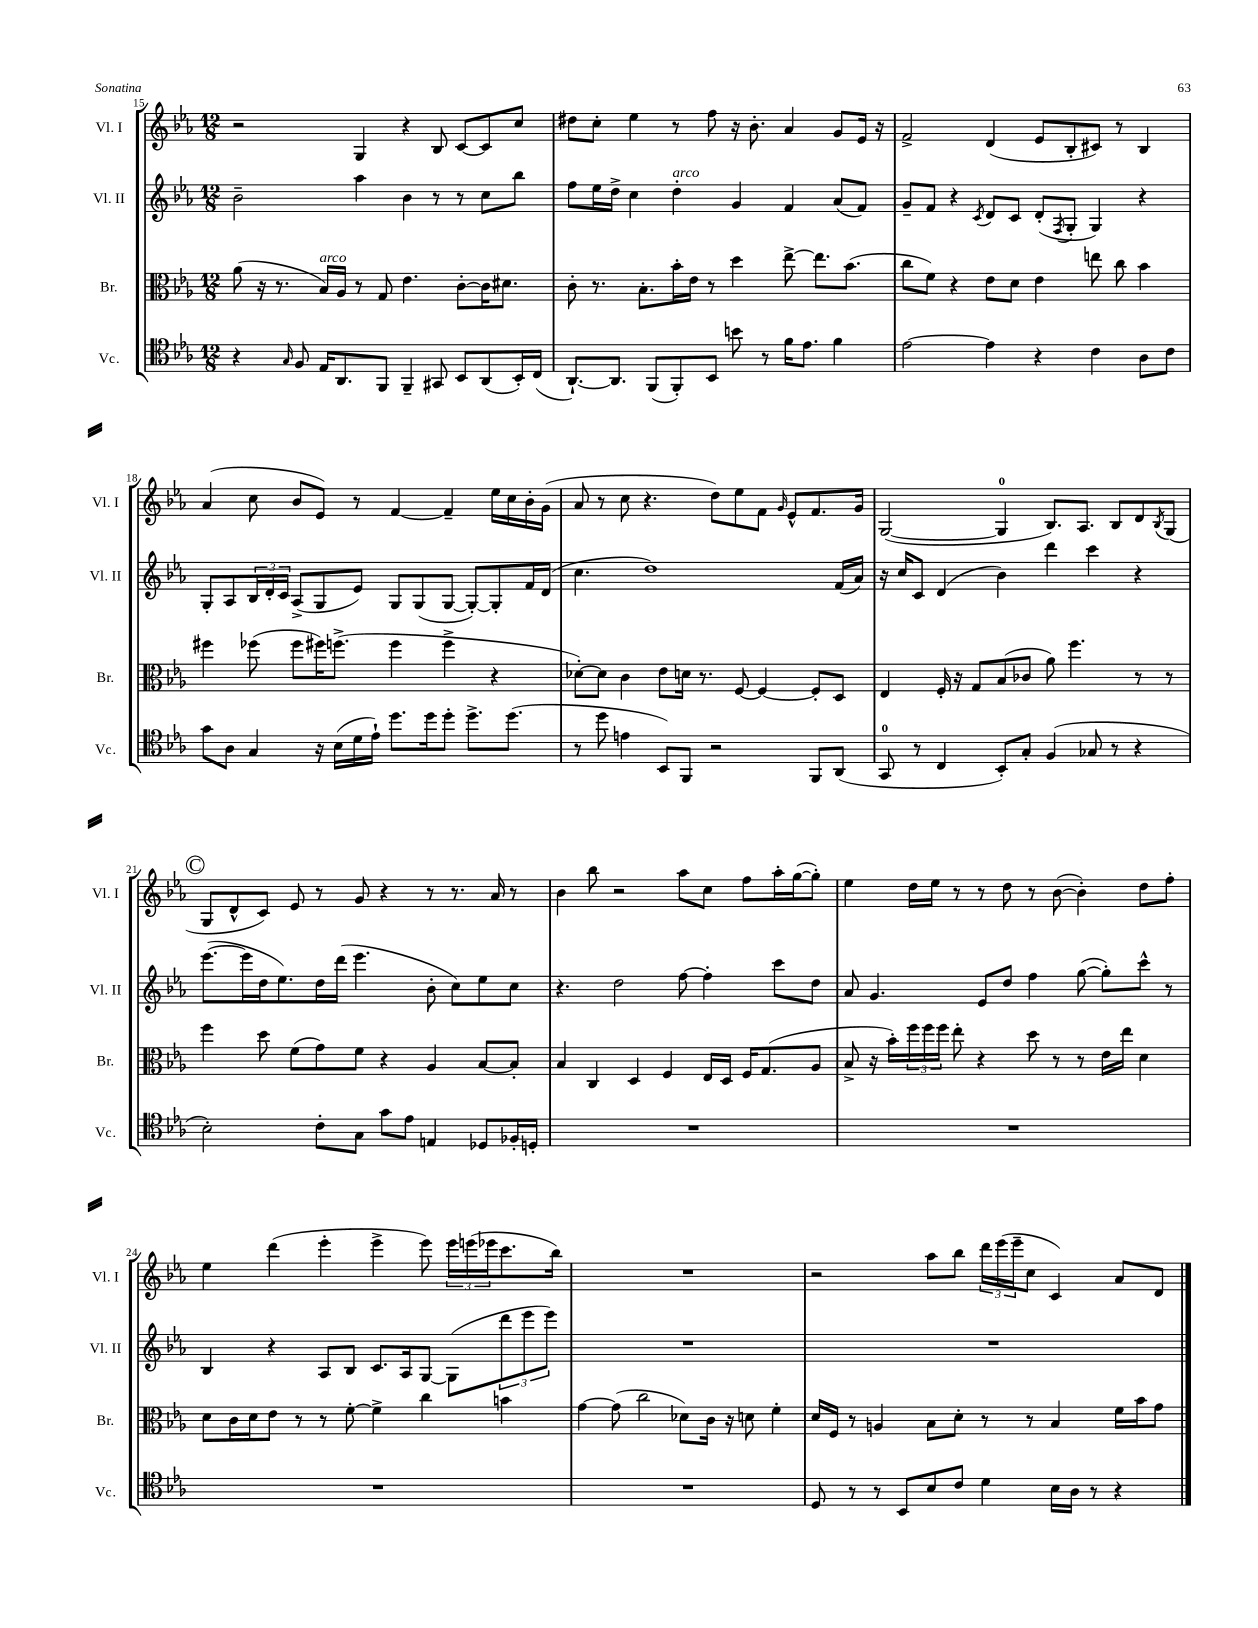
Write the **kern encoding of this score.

**kern	**kern	**kern	**kern
*staff4	*staff3	*staff2	*staff1
*clefC4	*clefC3	*clefG2	*clefG2
*k[b-e-a-]	*k[b-e-a-]	*k[b-e-a-]	*k[b-e-a-]
*M12/8	*M12/8	*M12/8	*M12/8
4r	(8a-	2b-~	2r
.	16r	.	.
.	8.r	.	.
16qqG	.	.	.
8F	.	.	.
16E-	16B-)	.	.
8.AA-	16A-	.	.
.	8r	4aa-	4G
8FF	8G	.	.
4FF~	4.e-	4b-	4r
8GG#	.	8r	8B-
8BB-	[8c'	8r	[8c
(8AA-	16c]	8cc	8c]
.	8.d#	.	.
16BB-')	.	8bb-	8cc
(16C	.	.	.
=	=	=	=
[8.AA-`)	8c'	8ff	8dd#
.	8.r	16ee-	8cc'
8.AA-]	.	16dd^	.
.	.	4cc	4ee-
.	8.B-'	.	.
(8FF	.	.	.
8FF')	16b-'	4dd'	8r
.	16e-	.	.
8BB-	8r	.	8ff
8b	4dd	4g	16r
.	.	.	8.b-'
8r	.	.	.
16f	[8ee-^	4f	4a-
8.e-	.	.	.
.	8.ee-]	.	.
4f	.	(8a-	8g
.	(8.b-	.	.
.	.	8f)	16e-
.	.	.	16r
=	=	=	=
[2e-	8cc	8g~	2f^
.	8f)	8f	.
.	4r	4r	.
.	.	8qc	.
4e-]	8e-	8d	(4d
.	8d	8c	.
4r	4e-	(8d'	8e-
.	.	8qF	.
.	.	8G'	8B-'
4c	8ee	4G)	8c#)
.	8cc	.	8r
8A-	4b-	4r	4B-
8c	.	.	.
=	=	=	=
8g	4ff#	8G'	(4a-
8A-	.	8A-	.
4G	(8ff-	24B-	8cc
.	.	24d'	.
.	.	24c	.
.	8ff-	(8A-^	8b-
16r	16ff#)	8G	8e-)
(16B-	(8.ff^	.	.
16d	.	8e-)	8r
16e-`)	.	.	.
8.dd	4ff	8G	[4f
.	.	(8G	.
16dd	.	.	.
8dd'	4ff^	[8G	4f~]
8.dd^	.	8G'_)	.
.	4r	8G']	16ee-
(8.dd	.	.	16cc
.	.	16f	16b-'
.	.	(16d	(16g
=	=	=	=
8r	[8d-')	4.cc	8a-
8dd	8d-]	.	8r
4e	4c	.	8cc
.	.	1dd)	4.r
8BB-)	8e-	.	.
8FF	16d	.	.
.	8.r	.	.
2r	.	.	8dd)
.	[8F	.	8ee-
.	4F_	.	8f
.	.	.	16qqg
.	.	.	8e-^^
8FF	8F']	.	8.f
(8AA-	8D	(16f	.
.	.	16a-)	16g
=	=	=	=
8GG	4E-	16r	([2G
.	.	16cc	.
8r	.	8c	.
4C	16F'	(4d	.
.	16r	.	.
.	8G	.	.
8BB-')	(8B-	4b-)	4G]
8G'	8c-	.	.
(4F	8a-)	4ddd	8.B-)
.	4.ff	.	.
.	.	.	8.A-
8G-	.	4ccc	.
8r	.	.	8B-
4r	8r	4r	8d
.	.	.	8qB-
.	8r	.	(8G
=	=	=	=
2B-')	4ff	([8.eee-	8G
.	.	.	8d^^
.	.	16eee-]	.
.	8dd	16dd	8c)
.	.	8.ee-)	.
.	(8f	.	8e-
8c'	8g)	16dd	8r
.	.	(16ddd	.
8G	8f	4.eee-	8g
8g	4r	.	4r
8e-	.	.	.
4E	4A-	8b-'	8r
.	.	8cc)	8.r
8D-	[8B-	8ee-	.
.	.	.	16a-
16F-'	8B-']	8cc	8r
16D'	.	.	.
=	=	=	=
1.r	4B-	4.r	4b-
.	4C	.	8bb-
.	.	2dd	2r
.	4D	.	.
.	4F	.	.
.	.	[8ff	8aa-
.	16E-	4ff']	8cc
.	16D	.	.
.	16F	.	8ff
.	(8.G	.	.
.	.	8ccc	16aa-'
.	.	.	([16gg
.	8A-	8dd	8gg'])
=	=	=	=
1.r	8B-^	8a-	4ee-
.	16r	4.g	.
.	16b-')	.	.
.	24ff	.	16dd
.	24ff	.	.
.	.	.	16ee-
.	24ff	.	.
.	8ee-'	.	8r
.	4r	8e-	8r
.	.	8dd	8dd
.	8dd	4ff	8r
.	8r	.	([8b-
.	8r	([8gg	4b-'])
.	16e-	8gg'])	.
.	16ee-	.	.
.	4d	8ccc^^	8dd
.	.	8r	8ff'
=	=	=	=
1.r	8d	4B-	4ee-
.	16c	.	.
.	16d	.	.
.	8e-	4r	(4ddd
.	8r	.	.
.	8r	8A-	4eee-'
.	[8f'	8B-	.
.	4f^]	8.c	4eee-^
.	.	16A-	.
.	4cc	[8G	8eee-)
.	.	(8G]	24eee-
.	.	.	(24eee
.	.	.	24eee-
.	4b	12ddd	8.ccc
.	.	12eee-	.
.	.	12eee-)	.
.	.	.	16bb-)
=	=	=	=
1.r	[4g	1.r	1.r
.	(8g]	.	.
.	2cc	.	.
.	8d-)	.	.
.	16c	.	.
.	16r	.	.
.	8d	.	.
.	4f'	.	.
=	=	=	=
8D	16d	1.r	2r
.	16F	.	.
8r	8r	.	.
8r	4A	.	.
8BB-	.	.	.
8B-	8B-	.	8aa-
8c	8d'	.	8bb-
4d	8r	.	24ddd
.	.	.	(24eee-
.	.	.	24eee-~
.	8r	.	8cc
16B-	4B-	.	4c)
16A-	.	.	.
8r	.	.	.
4r	16f	.	8a-
.	16b-	.	.
.	8g	.	8d
==	==	==	==
*-	*-	*-	*-
